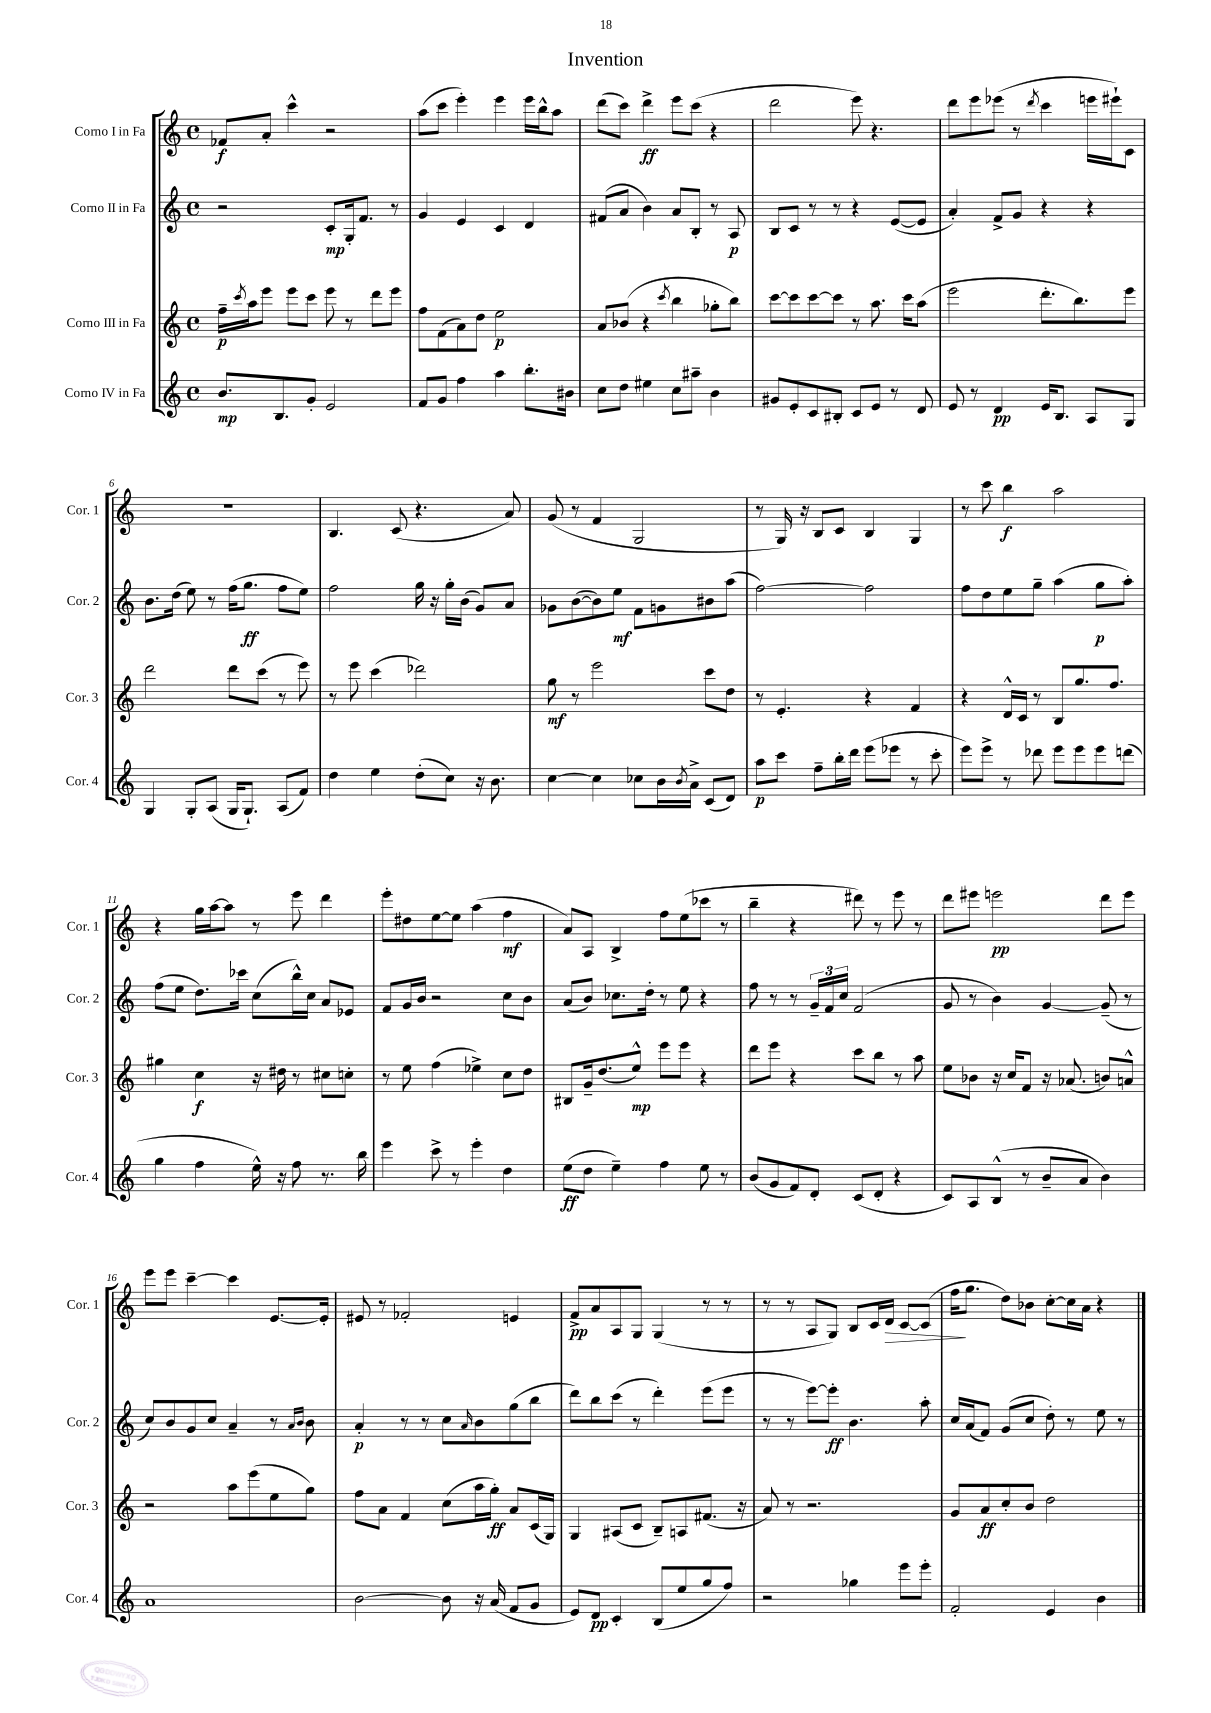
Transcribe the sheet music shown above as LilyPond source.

\header { title = "Invention" }
<<
\new StaffGroup <<
\new Staff = "s0" \with { instrumentName = "Corno I in Fa" shortInstrumentName = "Cor. 1" } {
    \clef treble \key c \major \defaultTimeSignature \time 4/4
    fes'8\f a'8-. c'''4-^ r2 |
    a''8( c'''8 e'''4-.) e'''4 e'''16 b''16-^ a''8 |
    d'''8( c'''8) d'''4->\ff e'''8 c'''8( r4 |
    d'''2 e'''8) r4. |
    d'''8 e'''8 ees'''8( r8 \acciaccatura { d'''8 } c'''4 e'''16 eis'''16-!) c'8 |
    R1 |
    b4. c'8( r4. a'8) |
    g'8( r8 f'4 g2 |
    r8 g16) r16 b8 c'8 b4 g4 |
    r8 c'''8 b''4\f a''2 |
    r4 g''16 a''16~ a''8 r8 e'''8 d'''4 |
    e'''8-. dis''8 e''8~ e''8 a''4( f''4\mf |
    a'8) a8 b4-> f''8 e''8( ces'''8 r8 |
    b''4-- r4 dis'''8) r8 e'''8 r8 |
    d'''8 eis'''8 e'''2\pp d'''8 e'''8 |
    e'''8 e'''8 c'''4~-- c'''4 e'8.~ e'16-. |
    eis'8 r8 fes'2-. e'4 |
    f'8->\pp a'8 a8 g8 g4( r8 r8 |
    r8 r8 a8 g8) b8 c'16 d'16\> c'8~ c'8( |
    f''16\! g''8. d''8) bes'8 c''8~-. c''16 a'16 r4 \bar "|." |
}
\new Staff = "s1" \with { instrumentName = "Corno II in Fa" shortInstrumentName = "Cor. 2" } {
    \clef treble \key c \major \defaultTimeSignature \time 4/4
    r2 c'8-.\mp g16-. f'8. r8 |
    g'4 e'4 c'4 d'4 |
    fis'8( a'8 b'4) a'8 b8-. r8 a8\p |
    b8 c'8 r8 r8 r4 e'8~( e'8 |
    a'4-.) f'8-> g'8 r4 r4 |
    b'8. d''16( e''8) r8 f''16( g''8.\ff f''8 e''8) |
    f''2 g''16 r16 g''16-. b'16( g'8) a'8 |
    ges'8 b'8~( b'8) e''8\mf f'8 g'8 bis'8 a''8( |
    f''2~) f''2 |
    f''8 d''8 e''8 g''8-- a''4( g''8\p a''8-.) |
    f''8( e''8 d''8.) ces'''16 c''8( b''16-^) c''16 a'8 ees'8 |
    f'8 g'16 b'16 r2 c''8 b'8 |
    a'8( b'8) ces''8. d''16-. r8 e''8 r4 |
    f''8 r8 r8 \tuplet 3/2 { g'16-- f'16 c''16 } f'2( |
    g'8 r8 b'4) g'4~ g'8--( r8 |
    c''8) b'8 g'8 c''8 a'4-- r8 \grace { a'16 b'16 } b'8 |
    a'4-.\p r8 r8 c''8 \grace { a'16 } b'8 g''8( b''8 |
    d'''8) b''8 c'''8( r8 d'''4-.) e'''8( e'''8 |
    r8 r8 e'''8~) e'''8-.\ff b'4. a''8-. |
    c''16 a'16( f'8) g'8( c''8 d''8-.) r8 e''8 r8 \bar "|." |
}
\new Staff = "s2" \with { instrumentName = "Corno III in Fa" shortInstrumentName = "Cor. 3" } {
    \clef treble \key c \major \defaultTimeSignature \time 4/4
    f''16--\p \acciaccatura { c'''8 } a''16 e'''8 e'''8 c'''8 e'''8 r8 d'''8 e'''8 |
    f''8 f'8( a'8) d''8 e''2\p |
    a'8 bes'8( r4 \acciaccatura { c'''8 } b''4 ges''8-. b''8) |
    c'''8~ c'''8 c'''8~ c'''8 r8 a''8. c'''16 a''8( |
    e'''2 d'''8.-. b''8.) e'''8 |
    d'''2 d'''8 c'''8( r8 e'''8) |
    r8 e'''8 c'''4( des'''2) |
    g''8\mf r8 e'''2 c'''8 d''8 |
    r8 e'4.-. r4 f'4 |
    r4 d'16-^ c'16 r8 b8 g''8. f''8. |
    gis''4 c''4\f r16 dis''16 r8 cis''8 c''8-. |
    r8 e''8 f''4( ees''4->) c''8 d''8 |
    bis8 g'16-- d''8.( e''8-^\mp) e'''8 e'''8 r4 |
    d'''8 e'''8 r4 c'''8 b''8 r8 a''8 |
    e''8 bes'8 r16 c''16 f'8 r16 aes'8.( b'8) a'8-^ |
    r2 a''8 e'''8( e''8 g''8) |
    f''8 a'8 f'4 c''8( a''16 g''16-.\ff) a'8 c'16( g16) |
    g4 ais8( c'8 b8--) a8 fis'8.( r16 |
    a'8) r8 r2. |
    g'8 a'8\ff c''8-. b'8 d''2 \bar "|." |
}
\new Staff = "s3" \with { instrumentName = "Corno IV in Fa" shortInstrumentName = "Cor. 4" } {
    \clef treble \key c \major \defaultTimeSignature \time 4/4
    b'8.\mp b8. g'8-. e'2 |
    f'8 g'8 f''4 a''4 b''8.-. bis'16 |
    c''8 d''8 eis''4 c''8 ais''8-- b'4 |
    gis'8 e'8-. c'8 bis8-. c'8 e'8 r8 d'8 |
    e'8 r8 d'4\pp e'16 b8. a8 g8 |
    g4 g8-. a8( g16 g8.-!) a8( f'8) |
    d''4 e''4 d''8-.( c''8) r16 b'8. |
    c''4~ c''4 ces''8 b'16 \acciaccatura { b'8 } a'16-> c'8( d'8) |
    a''8\p c'''8 f''8-- b''16-. d'''16 e'''8( ees'''8 r8 c'''8-. |
    e'''8) e'''8-> r8 des'''8 e'''8 e'''8 e'''8 d'''8( |
    g''4 f''4 e''16-^) r16 f''8 r8. b''16 |
    e'''4 c'''8-> r8 e'''4-. d''4 |
    e''8\ff( d''8 e''4--) f''4 e''8 r8 |
    b'8( g'8 f'8) d'8-. c'8( d'8-. r4 |
    c'8) a8 b8-^( r8 b'8-- a'8 b'4) |
    a'1 |
    b'2~ b'8 r16 a'16( f'8 g'8 |
    e'8) d'8\pp c'4-. b8( e''8 g''8 f''8) |
    r2 ges''4 e'''8 e'''8-. |
    f'2-. e'4 b'4 \bar "|." |
}
>>
>>
